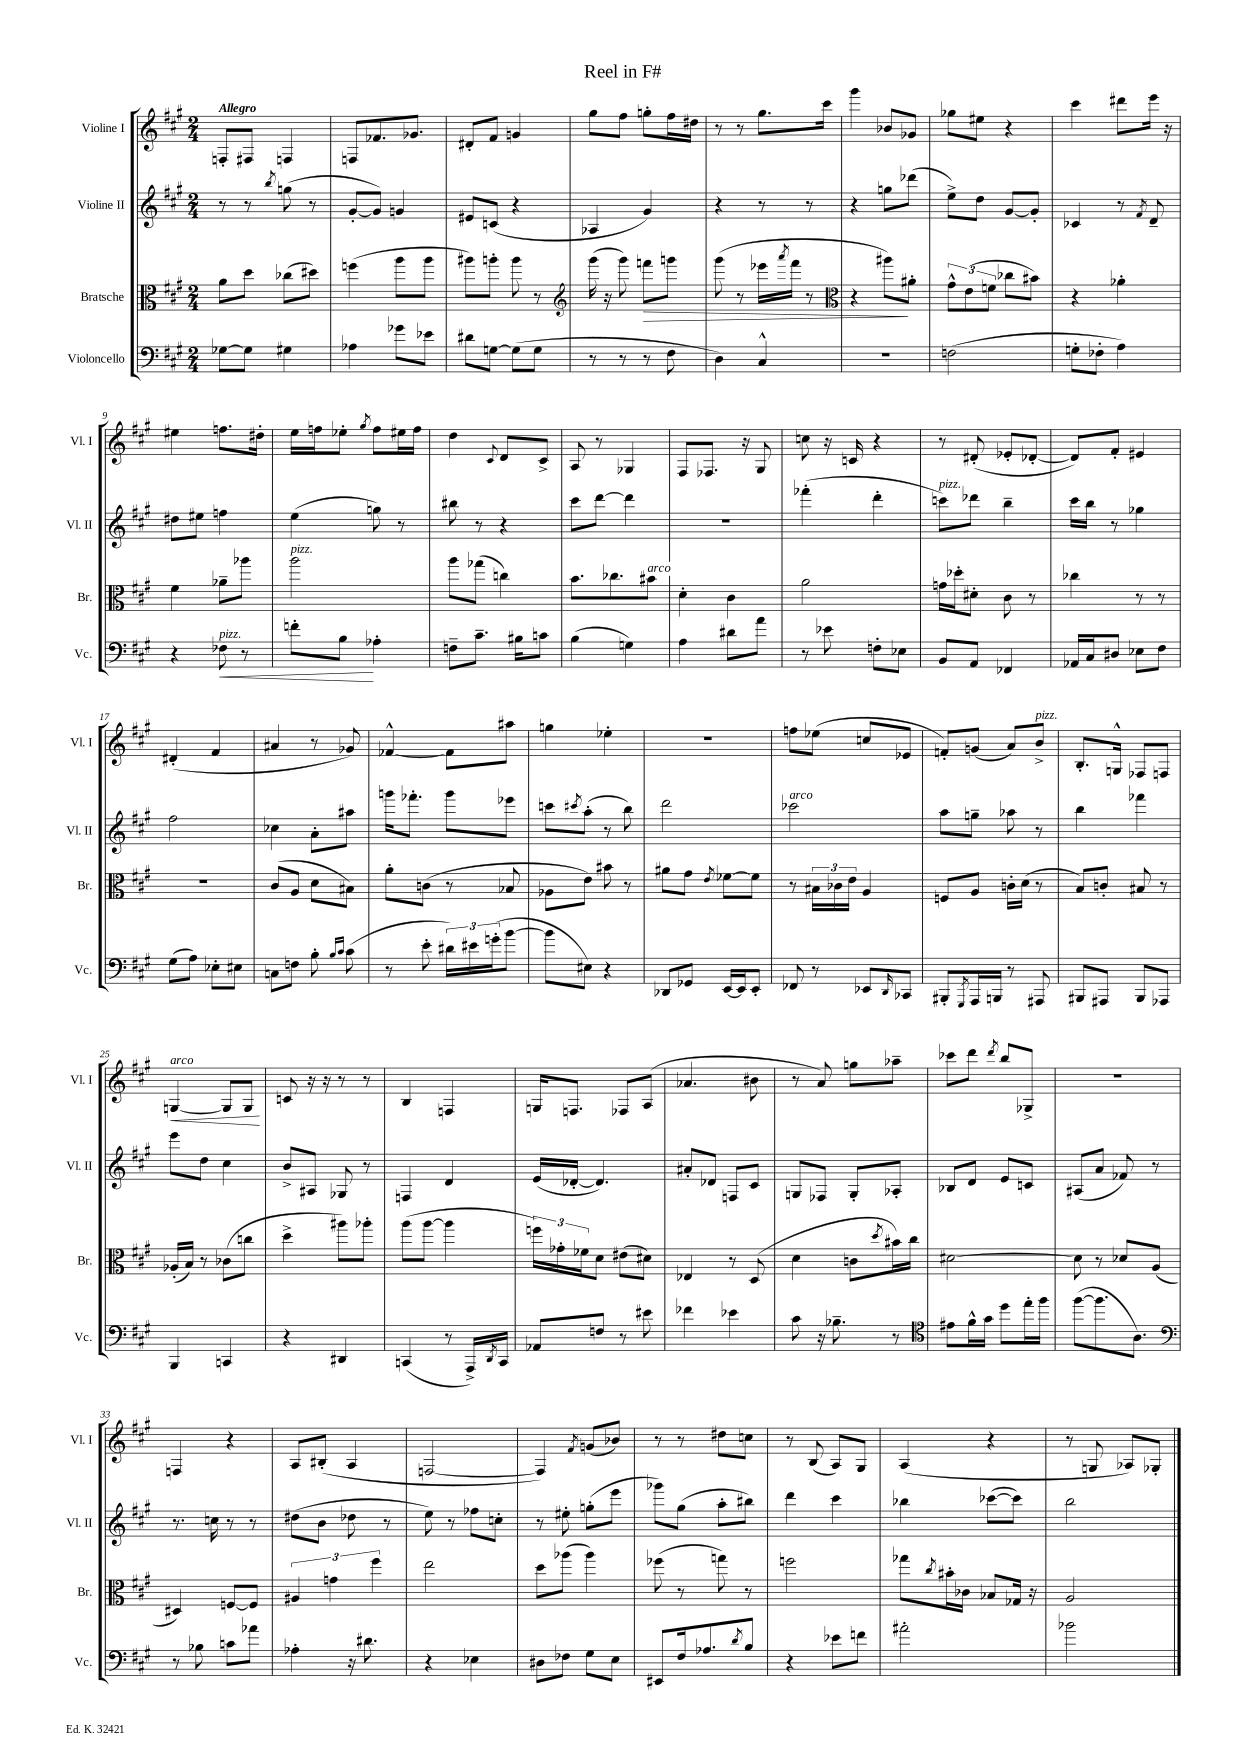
\header { title = "Reel in F#" }
<<
\new StaffGroup <<
\new Staff = "s0" \with { instrumentName = "Violine I" shortInstrumentName = "Vl. I" } {
    \clef treble \key a \major \numericTimeSignature \time 2/4 \tempo "Allegro"
    f8-. fis8 f4 |
    f8 fes'8. ges'8. |
    dis'8-. fis'8 g'4 |
    gis''8 fis''8 g''8-. fis''16 dis''16 |
    r8 r8 gis''8. cis'''16 |
    gis'''4 bes'8 ges'8 |
    ges''8 eis''8 r4 |
    cis'''4 dis'''8 e'''16 r16 |
    eis''4 f''8. dis''16-. |
    e''16 f''16 ees''8-. \acciaccatura { gis''8 } f''8 eis''16 f''16 |
    d''4 \appoggiatura { cis'8 } d'8 cis'8-> |
    a8 r8 ges4 |
    fis8 fes8. r16 gis8 |
    c''8 r16 c'16 r4 |
    r8 dis'8-.( ees'8-. des'8~-. |
    des'8) fis'8-. eis'4 |
    dis'4-.( fis'4 |
    ais'4 r8 ges'8) |
    fes'4~-^ fes'8 ais''8 |
    g''4 ees''4-. |
    r2 |
    f''8 ees''8( c''8 ees'8 |
    f'8-.) g'8( a'8) b'8->^\markup { \italic "pizz." } |
    b8.-. g16-^ fes8 f8 |
    g4~\<^\markup { \italic "arco" } g8 g8\! |
    c'8 r16 r16 r8 r8 |
    b4 f4 |
    g16 f8. fes8 a8( |
    aes'4. bis'8 |
    r8 a'8) g''8 aes''8-- |
    ces'''8 d'''8 \acciaccatura { d'''8 } b''8 ges8-> |
    R2 |
    f4 r4 |
    a8 bis8-.( a4 |
    f2~ |
    f4) \acciaccatura { fis'8 } g'8( bes'8) |
    r8 r8 dis''8 c''8 |
    r8 b8( a8) gis8 |
    a4( r4 |
    r8 g8 aes8) ges8-. \bar "|." |
}
\new Staff = "s1" \with { instrumentName = "Violine II" shortInstrumentName = "Vl. II" } {
    \clef treble \key a \major \numericTimeSignature \time 2/4
    r8 r8 \acciaccatura { b''8 } g''8( r8 |
    gis'8~-. gis'8) g'4 |
    eis'8 c'8( r4 |
    aes4 gis'4) |
    r4 r8 r8 |
    r4 g''8 des'''8( |
    e''8->) d''8 gis'8~ gis'8-. |
    ces'4 r8 \acciaccatura { fis'8 } d'8-- |
    dis''8 eis''8 f''4 |
    e''4( g''8) r8 |
    bis''8 r8 r4 |
    cis'''8 d'''8~ d'''4 |
    r2 |
    fes'''4-.( d'''4-. |
    c'''8^\markup { \italic "pizz." }) des'''8 b''4-- |
    cis'''16 b''16 r8 ges''4 |
    fis''2 |
    ces''4 a'8-. ais''8 |
    g'''16 fes'''8.-. g'''8 ees'''8 |
    c'''8 \acciaccatura { cis'''8 } a''8-.( r8 b''8) |
    d'''2 |
    ces'''2^\markup { \italic "arco" } |
    a''8 g''8-- aes''8 r8 |
    b''4 fes'''4 |
    e'''8 d''8 cis''4 |
    b'8-> ais8 ges8 r8 |
    f4 d'4 |
    e'16( des'16~-. des'4.) |
    ais'8-. des'8 f8 cis'8 |
    g8 fes8 g8-. aes8-. |
    bes8 d'8 e'8 c'8 |
    ais8( a'8 fes'8) r8 |
    r8. c''16 r8 r8 |
    dis''8( b'8 des''8 r8 |
    e''8) r8 fes''8 c''8-. |
    r8 eis''8-. g''8-.( e'''8 |
    ges'''8) gis''8( a''8-. bis''8) |
    d'''4 cis'''4 |
    bes''4 ces'''8~( ces'''8) |
    b''2 \bar "|." |
}
\new Staff = "s2" \with { instrumentName = "Bratsche" shortInstrumentName = "Br." } {
    \clef alto \key a \major \numericTimeSignature \time 2/4
    a'8 d''8 ces''8( dis''8) |
    f''4( a''8 a''8 |
    ais''8) a''8-. a''8 r8 |
    \clef treble gis'''16( r16 gis'''8) f'''8\> g'''8 |
    gis'''8( r8 ees'''16 \acciaccatura { a'''8 } fis'''16 r8 |
    \clef alto r4 ais''8\!) ais'8-. |
    \tuplet 3/2 { gis'8-^ e'8( f'8 } ces''8 bis'8) |
    r4 aes'4-. |
    fis'4 aes'8-- aes''8 |
    a''2^\markup { \italic "pizz." } |
    a''8 ges''8( c''4) |
    b'8. ces''8. bis'8^\markup { \italic "arco" } |
    d'4-. cis'4 |
    a'2 |
    g'16 des''16-. dis'8-. cis'8 r8 |
    ces''4 r8 r8 |
    R2 |
    cis'8( a8 d'8 bis8) |
    a'8-. c'8( r8 bes8 |
    aes8 e'8) bis'8 r8 |
    ais'8 gis'8 \acciaccatura { e'8 } fes'8~ fes'8 |
    r8 \tuplet 3/2 { bis16 ces'16 e'16 } a4 |
    f8 a8 c'16-. d'16( r8 |
    b8) c'8-. bis8 r8 |
    aes16-.( b16) r8 ces'8( c''8 |
    d''4-> ais''8) aes''8-. |
    a''8( a''8~ a''4 |
    \tuplet 3/2 { f''16) ges'16-. fes'16 } d'8 eis'8( dis'8) |
    ees4 r8 d8( |
    d'4 c'8 \acciaccatura { d''8 } bis'16) cis''16 |
    dis'2~ |
    dis'8 r8 des'8 a8( |
    dis4) f8~ f8 |
    \tuplet 3/2 { ais4 g'4 fis''4 } |
    e''2 |
    d''8 aes''8( aes''4) |
    fes''8( r8 g''8) r8 |
    f''2 |
    ges''8 \acciaccatura { cis''8 } bis'16-. ces'16 bes8 ges16 r16 |
    a2 \bar "|." |
}
\new Staff = "s3" \with { instrumentName = "Violoncello" shortInstrumentName = "Vc." } {
    \clef bass \key a \major \numericTimeSignature \time 2/4
    ges8~ ges8 gis4 |
    aes4 ges'8 ees'8 |
    dis'8 g8~ g8( g8 |
    r8 r8 r8 fis8 |
    d4) cis4-^ |
    R2 |
    f2( |
    g8-. fes8-. a4) |
    r4 fes8\<^\markup { \italic "pizz." } r8 |
    f'8-. b8\! aes4-. |
    f8-- cis'8.-- bis16 c'8 |
    b4( g4) |
    a4 dis'8 a'8 |
    r8 ees'8 f8-. ees8 |
    b,8 a,8 fes,4 |
    aes,16 cis16 dis8 ees8 fis8 |
    gis8( a8) ees8-. eis8 |
    c8 f8 b8-. \grace { b16 cis'16 } cis'8( |
    r8 e'8-. \tuplet 3/2 { dis'16) eis'16 g'16-.( } b'8~ |
    b'8 eis8) r4 |
    des,8 ges,8 e,16~ e,16 e,8-. |
    fes,8 r8 ees,8 \grace { d,16 } ces,8 |
    bis,,8-. \acciaccatura { gis,,8 } a,,16 b,,16 r8 ais,,8 |
    bis,,8 ais,,8 bis,,8 aes,,8 |
    b,,4 c,4 |
    r4 dis,4 |
    c,4( r8 a,,16->) \acciaccatura { d,8 } c,16 |
    aes,8 f8 r8 eis'8 |
    fes'4 ees'4 |
    cis'8 r16 bes8.-- r8 |
    \clef tenor eis'8 fis'16-^ gis'16 d''8 e''16-. fis''16 |
    fis''8~( fis''8. a8.) |
    \clef bass r8 bes8 c'8 aes'8 |
    aes4-. r16 dis'8. |
    r4 ees4 |
    dis8 fes8 gis8 e8 |
    eis,8 fis16 aes8. \acciaccatura { d'8 } b8 |
    r4 ees'8 f'8 |
    ais'2-. |
    bes'2 \bar "|." |
}
>>
>>
